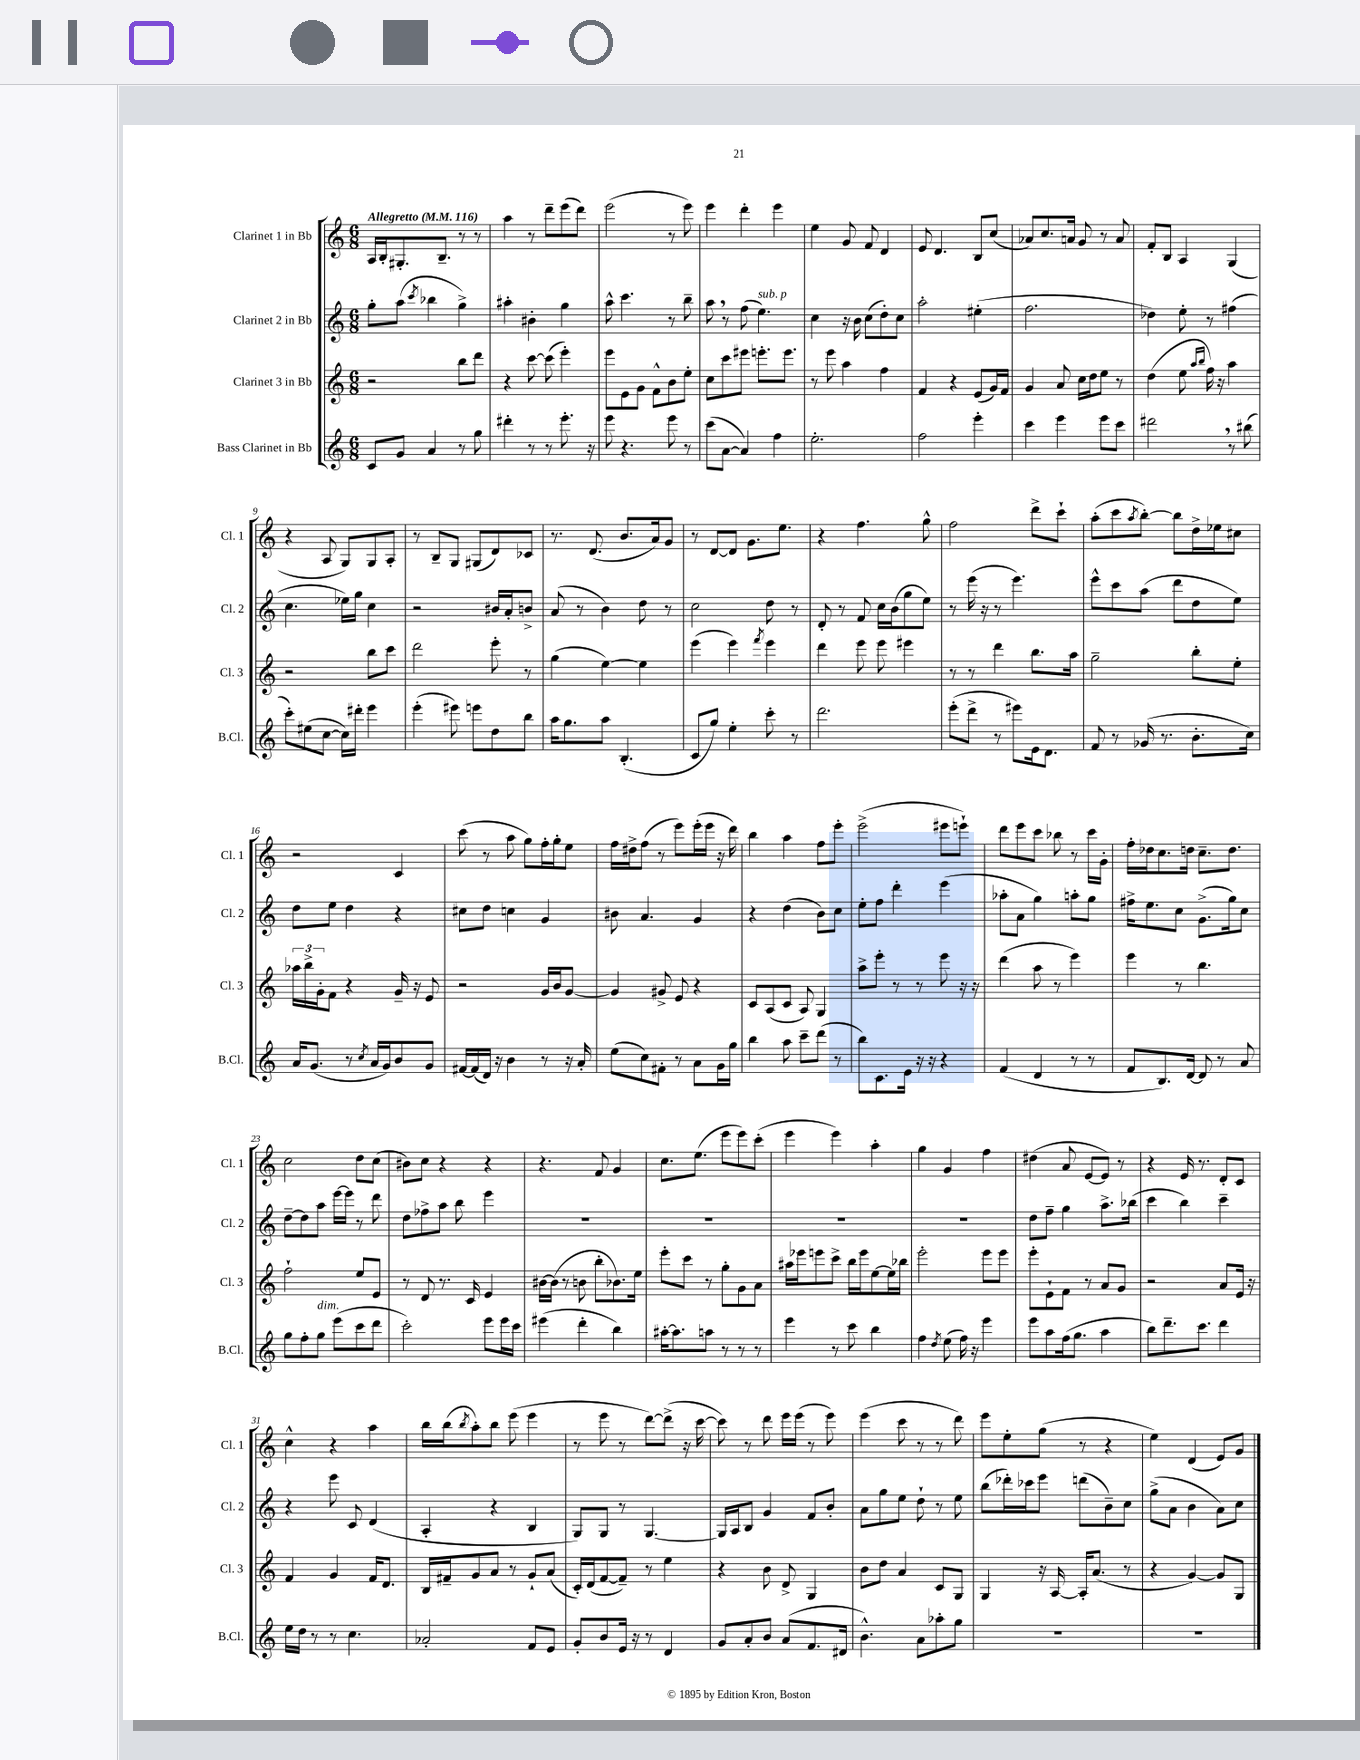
<<
\new StaffGroup <<
\new Staff = "s0" \with { instrumentName = "Clarinet 1 in Bb" shortInstrumentName = "Cl. 1" } {
    \clef treble \key c \major \numericTimeSignature \time 6/8 \tempo "Allegretto" 4 = 116
    a16 b16-. gis8.-. b8.-- r8 r8 |
    a''4 r8 d'''8-- e'''8( d'''8) |
    e'''2( r8 e'''8) |
    e'''4 d'''4-. e'''4 |
    e''4 g'8 f'8 d'4 |
    e'8 d'4. b8 c''8( |
    aes'8) c''8. a'16 g'8 r8 a'8 |
    f'8-. b8 a4 g4( |
    r4 a8 g8) g8 a8-. |
    r8 b8-- g8 gis8( d'8) ces'8 |
    r8. d'8.( b'8. a'16) g'8 |
    r8 d'8~ d'8 g'8. e''8. |
    r4 f''4. g''8-^ |
    f''2 d'''8-> c'''8-! |
    a''8-.( c'''8 \acciaccatura { a''8 } b''8~-.) b''8 d''16-> ees''16 cis''8 |
    r2 c'4 |
    c'''8( r8 a''8 g''8) f''16-. g''16-. e''8 |
    f''16 dis''16-> f''8( r8 e'''8) e'''16-.( e'''16 r16 d'''16) |
    b''4 a''4 f''8 e'''8-. |
    e'''2->( eis'''8 e'''8-!) |
    d'''8 e'''8 c'''8 bes''8 r8 c'''16 g'16-. |
    f''16-. des''16 c''8. d''16 c''8.-- d''8. |
    c''2 d''8 c''8( |
    bis'8) c''8 r4 r4 |
    r4. f'8 g'4 |
    c''8. e''8.( e'''8 e'''8) c'''8-.( |
    e'''4 e'''4) a''4-. |
    g''4 g'4 f''4 |
    dis''4( a'8 e'8~ e'8) r8 |
    r4 e'16 r8. d'8-. c'8 |
    c''4-^ r4 a''4 |
    b''16 b''16( \acciaccatura { b''8 } a''8-.) b''8 e'''8( e'''4 |
    r8 e'''8 r8 d'''8~) d'''8->( r16 c'''16~ |
    c'''8) r8 d'''8 e'''16 e'''16( r8 e'''8) |
    e'''4( c'''8 r8 r8 d'''8) |
    e'''8 e''8-. g''8( r8 r4 |
    e''4) d'4( e'8) g'8 \bar "|." |
}
\new Staff = "s1" \with { instrumentName = "Clarinet 2 in Bb" shortInstrumentName = "Cl. 2" } {
    \clef treble \key c \major \numericTimeSignature \time 6/8
    g''8-. a''8( \acciaccatura { c'''8 } bes''4 g''4->) |
    ais''4-. bis'4-. g''4 |
    a''8-^ c'''4. r8 b''8-- |
    a''8 \breathe r8 f''8( e''4.^\markup { \italic "sub. p" }) |
    c''4 r16 b'16 c''8( d''8-.) c''8 |
    a''2-. eis''4-.( |
    f''2. |
    des''4) e''8-. r8 fis''4( |
    c''4. ees''16) g''16 c''4 |
    r2 bis'16 a'16-. b'8-> |
    a'8( r8 b'4) d''8 r8 |
    c''2 d''8 r8 |
    d'8-. r8 f'8 c''16 b'16( g''8 e''8) |
    r8 e'''16( r16 r8 e'''4.) |
    e'''8-^ c'''8 a''8( d'''8 d''8 e''8) |
    d''8 e''8 d''4 r4 |
    cis''8 d''8 c''4 g'4 |
    bis'8 a'4. g'4 |
    r4 d''4( b'8) c''8 |
    e''8-. f''8 d'''4-. e'''4( |
    aes''8-. a'8 g''4) a''8-. g''8 |
    fis''16-> e''8. c''8 g'8.->( g''16) c''8 |
    d''8~-- d''8 a''8 e'''16~ e'''16 r8 d'''8 |
    d''8 fes''8-> a''8 b''8 e'''4 |
    R2. |
    R2. |
    R2. |
    R2. |
    d''8 f''8-- g''4 a''8.-> bes''16( |
    c'''4 b''4) c'''4-- |
    r4 e'''8 c'8 d'4( |
    a4-. r4 b4 |
    g8) g8 r8 g4.~ |
    g16 a16 b8 g'4 f'8 b'8-. |
    a'8 g''8 e''8 d''8-! r8 e''8 |
    b''8( des'''16-.) ces'''16 e'''8 d'''8( b'8--) c''8 |
    g''8->( a'8 b'4 a'8) c''8 \bar "|." |
}
\new Staff = "s2" \with { instrumentName = "Clarinet 3 in Bb" shortInstrumentName = "Cl. 3" } {
    \clef treble \key c \major \numericTimeSignature \time 6/8
    r2 b''8 d'''8 |
    r4 c'''8~ c'''8( e'''4-.) |
    e'''8 e'8 g'8 f'8-^ b'8 e''8-. |
    c''8 c'''8 eis'''8 e'''8.-. e'''8. |
    r8 e'''8 a''4 f''4 |
    f'4 r4 e'8( g'16) f'16 |
    g'4 a'8 c''16 d''16 e''8 r8 |
    d''4( e''8 \grace { a''16 b''16 } f''16) r16 a''4 |
    r2 b''8 c'''8 |
    d'''2 e'''8-. r8 |
    g''4( e''4~) e''4 |
    e'''4( e'''4) \acciaccatura { f'''8 } e'''4 |
    d'''4 e'''8 e'''8 eis'''4 |
    r8 r8 d'''4 b''8. a''16 |
    g''2-- b''8-. e''8-. |
    \tuplet 3/2 { aes''16 b''16-> g'16-. } f'8 r4 g'16-- r16 e'8 |
    r2 g'16 b'16 g'8~ |
    g'4 gis'8-> e'8 r4 |
    c'8 a8( c'8 a8) g4 |
    a''8-> e'''8-. r8 r8 e'''8 r16 r16 |
    d'''4( a''8 r8 e'''4) |
    e'''4 r8 b''4. |
    f''2-! e''8 e'8 |
    r8 d'8 r8. c'16 e'4 |
    bis'16~ bis'16( r8 b'8 b''8-. bes'8.) e''16 |
    e'''8-. c'''8 r8 g''8-. g'8 a'8 |
    ais''16 ees'''16 e'''8 c'''8-> b''16 e'''16 e''8~ e''16 bes''16 |
    e'''2-. e'''8 e'''8 |
    e'''8-. e'8-! f'8 r8 a'8 g'8 |
    r2 a'8 e'16 r16 |
    f'4 g'4 f'16 d'8. |
    b16 fis'16-- g'8 a'8 r8 g'8-! a'8( |
    c'16-.) d'16( f'8~ f'8--) r8 e''4 |
    r4 b'8 d'8-> g4 |
    b'8 d''8 a'4 c'8 g8 |
    g4 r16 a16~ a16-. a'8.( r8 |
    r4 g'4~) g'8 g8 \bar "|." |
}
\new Staff = "s3" \with { instrumentName = "Bass Clarinet in Bb" shortInstrumentName = "B.Cl." } {
    \clef treble \key c \major \numericTimeSignature \time 6/8
    c'8 g'8 a'4 r8 g''8 |
    dis'''4-. r8 r8 e'''8.-. r16 |
    e'''8 r4. e'''8 r8 |
    c'''8( a'8~ a'4) f''4 |
    e''2.-. |
    f''2 e'''4-. |
    c'''4 e'''4 e'''8 c'''8 |
    dis'''2 \breathe r8 bis''8( |
    c'''8-.) eis''8( c''8~ c''16) dis'''16-. e'''4 |
    e'''4-.( eis'''8) e'''8 d''8 b''8 |
    a''16 g''8. a''8 b4.-.( |
    c'8 g''8) e''4-. c'''8-. r8 |
    d'''2. |
    e'''8-.( d'''8-> r8 eis'''8) e'16 d'8. |
    f'8 r8 ges'16( r8. b'8.-. c''16) |
    a'16 g'8.( r8 \acciaccatura { c''8 } a'16 g'16) b'8 g'8 |
    fis'16~ fis'16( d'16) r16 b'4 r8 r16 a'16-. |
    e''8( c''8) fis'8-. r8 a'8 g'16 g''16 |
    b''4 a''8 c'''8-- d'''8( r8 |
    b''8) c'8. e'16 r16 r16 r4 |
    f'4( d'4 r8 r8 |
    f'8 b8.) d'16~ d'8 r8 a'8 |
    g''8 f''8-. g''8^\markup { \italic "dim." } e'''8( c'''8 d'''8 |
    c'''2-.) e'''8 e'''16 c'''16 |
    eis'''4( d'''4-. b''4) |
    ais''16~-. ais''8. a''8 r8 r8 r8 |
    e'''4 r8 c'''8 b''4 |
    f''4 \acciaccatura { d''8 } e''8( f''16) r16 e'''4 |
    e'''8 a''8 f''16( g''8. a''4 |
    b''8) d'''8.-- c'''8. d'''4 |
    e''16 d''16 r8 r8 c''4. |
    aes'2-. f'8 e'8 |
    g'8-. b'8 e'16 r16 r8 d'4 |
    g'8 a'8-. b'8 a'8( f'8. dis'16 |
    b'4.-^) a'8 aes''8-. g''8 |
    R2. |
    R2. \bar "|." |
}
>>
>>
